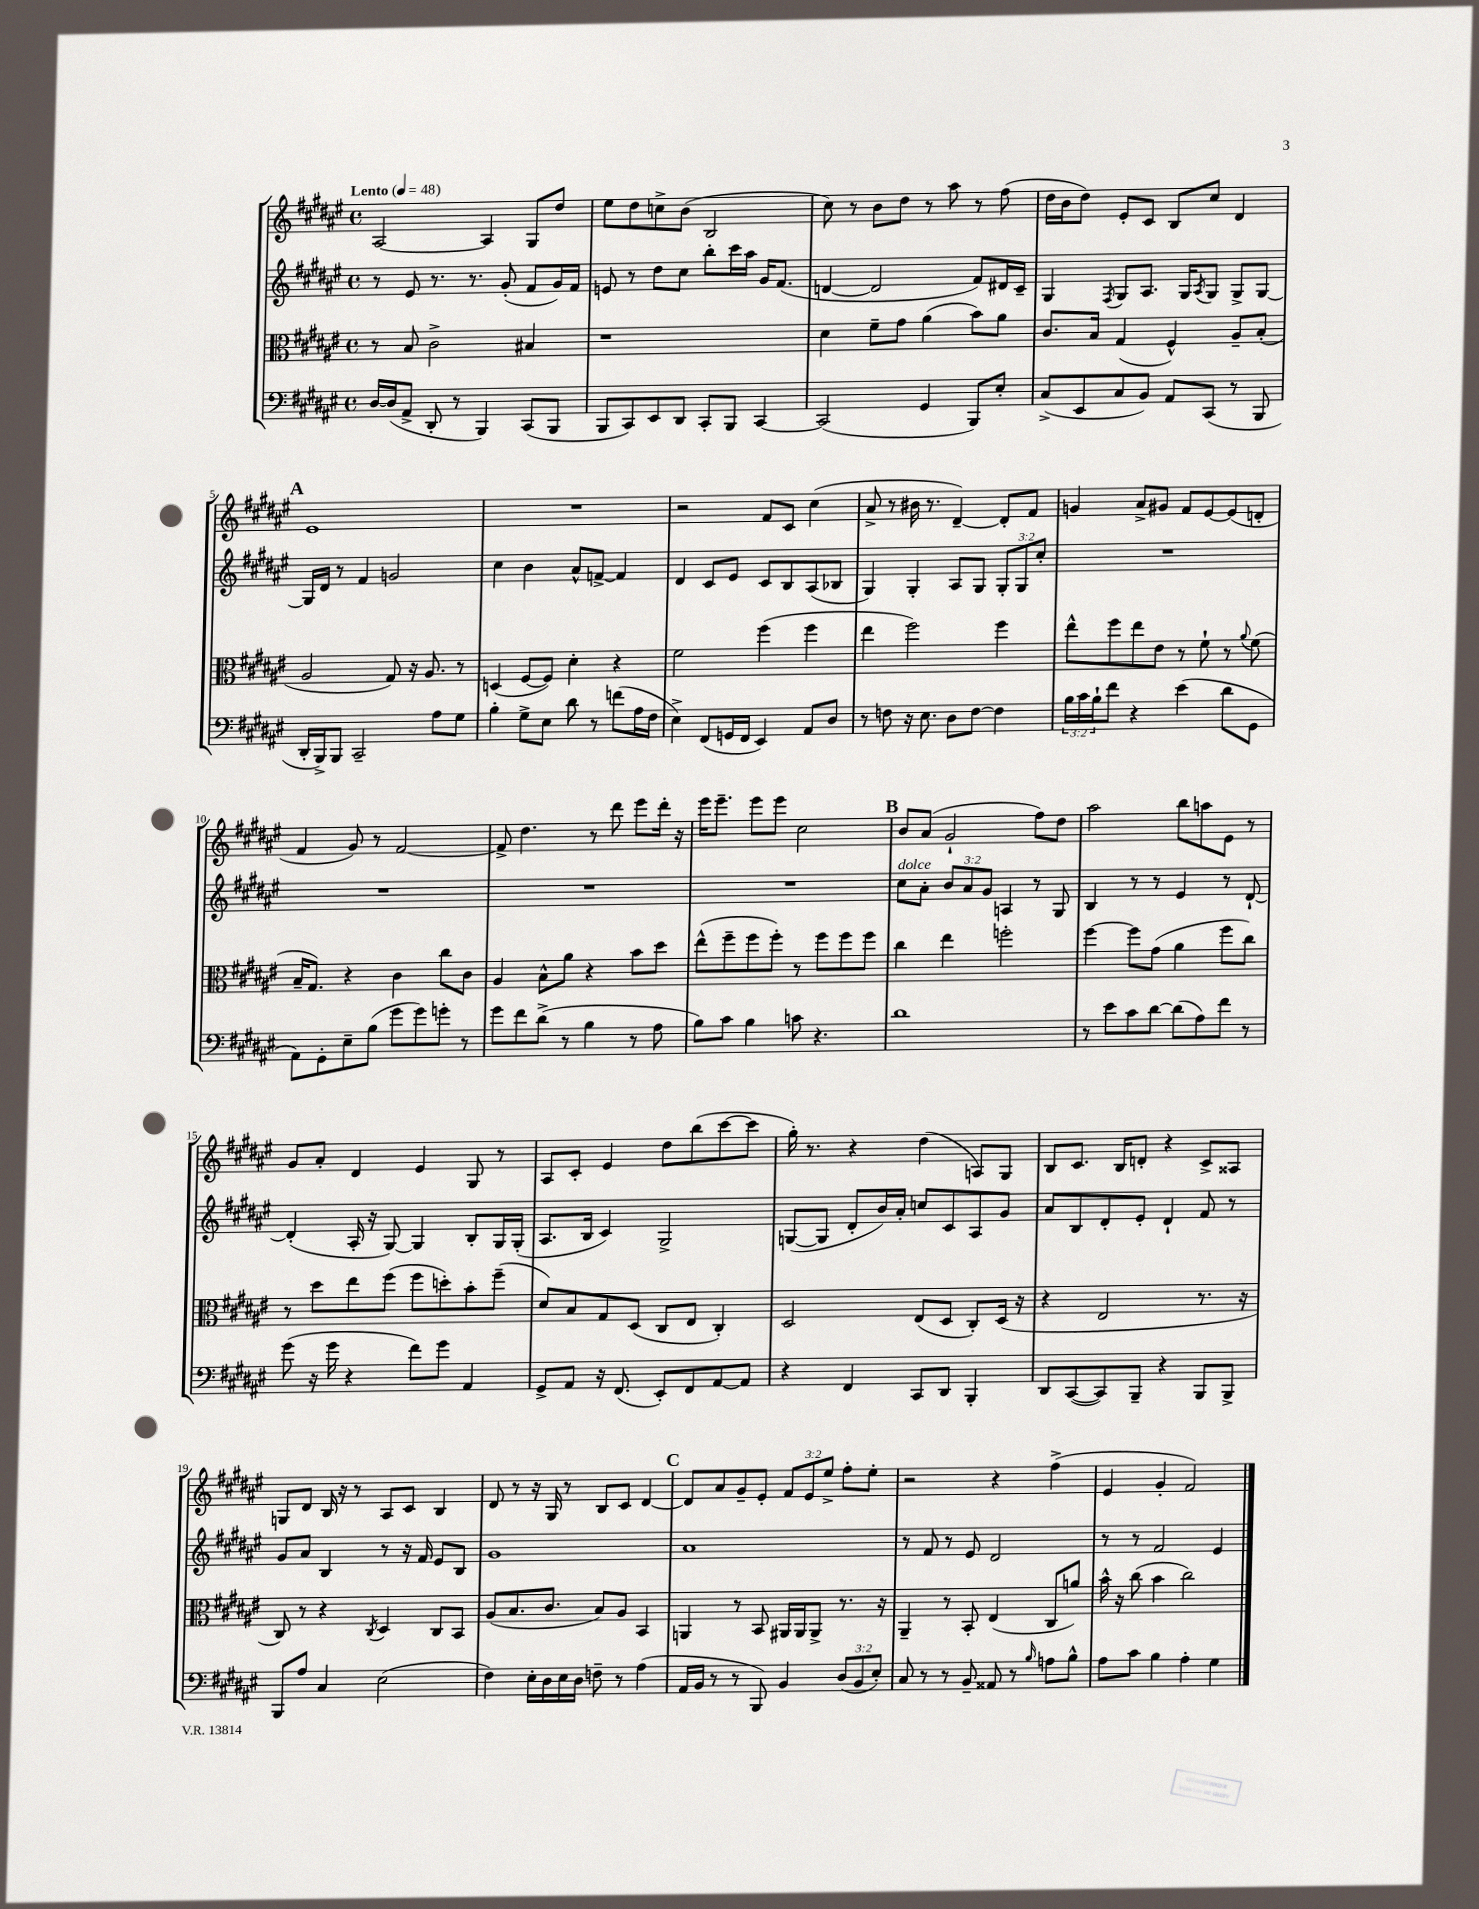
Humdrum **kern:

**kern	**kern	**kern	**kern
*staff4	*staff3	*staff2	*staff1
*clefF4	*clefC3	*clefG2	*clefG2
*k[f#c#g#d#a#e#]	*k[f#c#g#d#a#e#]	*k[f#c#g#d#a#e#]	*k[f#c#g#d#a#e#]
*M4/4	*M4/4	*M4/4	*M4/4
*met(c)	*met(c)	*met(c)	*met(c)
*MM48	*MM48	*MM48	*MM48
[16D#	8r	8r	[2A#
(16D#]	.	.	.
8AA#^	8B	8e#	.
8DD#'	2c#^	8.r	.
8r	.	.	.
.	.	8.r	.
4BBB)	.	.	4A#]
.	.	(8g#'	.
(8CC#	4B#	8f#	8G#
8BBB	.	16g#)	8dd#
.	.	16f#	.
=	=	=	=
8BBB	1r	8e	8ee#
8CC#)	.	8r	8dd#
8EE#	.	8dd#	8cc^
8DD#	.	8cc#	(8b
8CC#'	.	8bb'	2B
8BBB	.	16ccc#	.
.	.	16aa#	.
[4CC#	.	16g#	.
.	.	(8.f#	.
=	=	=	=
(2CC#]	4d#	[4d	8cc#)
.	.	.	8r
.	8f#~	2d]	8b
.	8g#	.	8dd#
4GG#	(4a#	.	8r
.	.	.	8aa#
8BBB)	8b)	8f#)	8r
8E#'	8a#	16d#	(8ff#
.	.	16c#~	.
=	=	=	=
(8C#^	8.c#	4G#	16dd#
.	.	.	16b
8EE#	.	.	8dd#)
.	16B	.	.
.	.	8qF#	.
8C#	(4G#	8G#	8e#'
8BB)	.	8.A#	8c#
8AA#	4F#^^)	.	8B
.	.	16G#	.
.	.	8qA#	.
(8CC#	.	8G#	8cc#
8r	8A#~	8G#^	4d#
8BBB	(8B'	[8G#	.
=	=	=	=
16DD#'	2A#	16G#]	1e#
16BBB^)	.	16d#	.
8BBB	.	8r	.
2CC#~	.	4f#	.
.	8G#)	2g	.
.	16r	.	.
.	8.A#	.	.
8A#	.	.	.
8G#	8r	.	.
=	=	=	=
4B'	(4D	4cc#	1r
8G#^	[8F#	4b	.
8E#	8F#])	.	.
8d#	4d#'	8a#^^	.
8r	.	[8f^	.
(8f	4r	4f]	.
16A#	.	.	.
16F#	.	.	.
=	=	=	=
4E#^)	2f#	4d#	2r
(8FF#	.	8c#	.
16GG	.	8e#	.
16FF#	.	.	.
4EE#)	(4ff#	8c#	8f#
.	.	8B	8c#
8AA#	4ff#	(8A#	(4cc#
8D#	.	8B-	.
=	=	=	=
8r	4ee#	4G#)	8a#^
8F	.	.	8r
16r	2ff#)	4G#'	16b#
8.E#	.	.	8.r
8D#	.	8A#	[4d#~)
[8F	.	8G#	.
4F]	4ff#	12G#'	8d#']
.	.	12G#	.
.	.	.	8f#
.	.	12cc#'	.
=	=	=	=
24B	8ee#^^	1r	4g
24c#	.	.	.
24B`	.	.	.
8f#	8ff#	.	.
4r	8ee#	.	8a#^
.	8e#	.	8g#
(4e#	8r	.	8f#
.	8f#`	.	[8e#
8d#	8r	.	(8e#]
.	8qqa#	.	.
8GG#	(8f#	.	8d'
=	=	=	=
8AA#)	16B~	1r	4f#
.	8.G#)	.	.
8GG#'	.	.	.
8E#~	4r	.	8g#)
(8B	.	.	8r
8g#	4c#	.	[2f#
8g#)	.	.	.
8g'	8cc#	.	.
8r	8c#	.	.
=	=	=	=
8g#	4A#	1r	8f#^]
8f#	.	.	4.dd#
(8d#^	8B^^	.	.
8r	8a#	.	.
4B	4r	.	8r
.	.	.	8ddd#
8r	8b	.	8eee#
8A#	8dd#	.	16ddd#'
.	.	.	16r
=	=	=	=
8B)	(8ee#^^	1r	16eee#
.	.	.	8.eee#~
8c#	8ff#~	.	.
4B	8ff#	.	8eee#
.	8ff#')	.	8eee#
8c	8r	.	2cc#
4.r	8ff#	.	.
.	8ff#	.	.
.	8ff#	.	.
=	=	=	=
1d#	4cc#	8cc#	8b
.	.	8a#'	(8a#
.	4ee#	12b	2g#`
.	.	12a#	.
.	.	12g#	.
.	2ff'	4A	.
.	.	8r	8ff#)
.	.	8G#	8dd#
=	=	=	=
8r	[4ff#	4B	2aa#
8e#	.	.	.
8c#	8ff#]	8r	.
[8d#	(8g#	8r	.
(8d#]	4a#	4e#	8bb
8A#)	.	.	8aa
8f#	8ff#	8r	8e#
8r	8cc#)	[8d#`	8r
=	=	=	=
(8g#	8r	(4d#']	8g#
16r	8dd#	.	8a#'
16g#	.	.	.
4r	8ee#	16A#'	4d#
.	.	16r	.
.	(8ff#	[8G#)	.
8f#)	8ff#	4G#]	4e#
8g#	8dd')	.	.
4AA#	8b'	8B'	8G#
.	(8ff#~	16G#	8r
.	.	(16G#'	.
=	=	=	=
8GG#^	8d#)	8.A#	8A#
8AA#	8B	.	8c#'
.	.	16B	.
16r	8G#	4c#)	4e#
(8.FF#	.	.	.
.	(8D#	.	.
8EE#')	8C#	2G#^	8dd#
8FF#	8E#	.	(8bb
[8AA#	4C#')	.	[8ccc#
8AA#]	.	.	8ccc#]
=	=	=	=
4r	2D#	([8G	16gg#')
.	.	.	8.r
.	.	8G]	.
4FF#	.	8d#'	4r
.	.	16b)	.
.	.	16a#'	.
8CC#	(8E#	8cc	(4dd#
8DD#	8D#	8c#	.
4BBB'	8C#')	8A#	8A)
.	(16D#	8g#	8G#
.	16r	.	.
=	=	=	=
8DD#	4r	8a#	8B
([8CC#	.	8B	8.c#
8CC#])	2E#	8d#'	.
.	.	.	16B
8BBB~	.	8e#'	8d'
4r	.	4d#`	4r
8BBB	8.r	8f#	8c#^
8BBB^	.	8r	8A##
.	16r	.	.
=	=	=	=
8BBB	8C#)	8g#	8G
8A#	8r	8a#	8d#
4C#	4r	4B	16B
.	.	.	16r
.	.	.	8r
.	8qC#	.	.
(2E#	4D#	8r	8A#
.	.	16r	8c#
.	.	16f#	.
.	8C#	8e#	4B
.	8BB	8B	.
=	=	=	=
4F#)	(8A#	1g#	8d#
.	8.B	.	8r
16E#'	.	.	16r
16D#	8.c#	.	16G#
16E#	.	.	8r
16D#	.	.	.
8F~	8B)	.	8B
8r	8A#	.	8c#
(4A#	4BB	.	[4d#
=	=	=	=
16AA#	4AA	1a#	8d#]
16BB	.	.	.
8r	.	.	8a#
8r	8r	.	8g#~
8BBB)	8BB	.	8e#'
4BB	16AA#	.	12f#
.	16AA#	.	.
.	.	.	12e#
.	8AA#^	.	.
.	.	.	12ee#^
(12D#	8.r	.	8ff#'
12BB	.	.	.
.	.	.	8ee#'
12E#')	.	.	.
.	16r	.	.
=	=	=	=
8C#	4AA#~	8r	2r
8r	.	8f#	.
8r	8r	8r	.
8BB~	8BB'	8e#	.
8AA##	(4E#	2d#	4r
8r	.	.	.
16qqB	.	.	.
8A	8C#	.	(4ff#^
8B^^	8a)	.	.
=	=	=	=
8A#	16b^^	8r	4e#
.	16r	.	.
8c#	(8cc#	8r	.
4B	4b	2f#	4g#'
4A#'	2cc#)	.	2f#)
4G#	.	4e#	.
==	==	==	==
*-	*-	*-	*-
